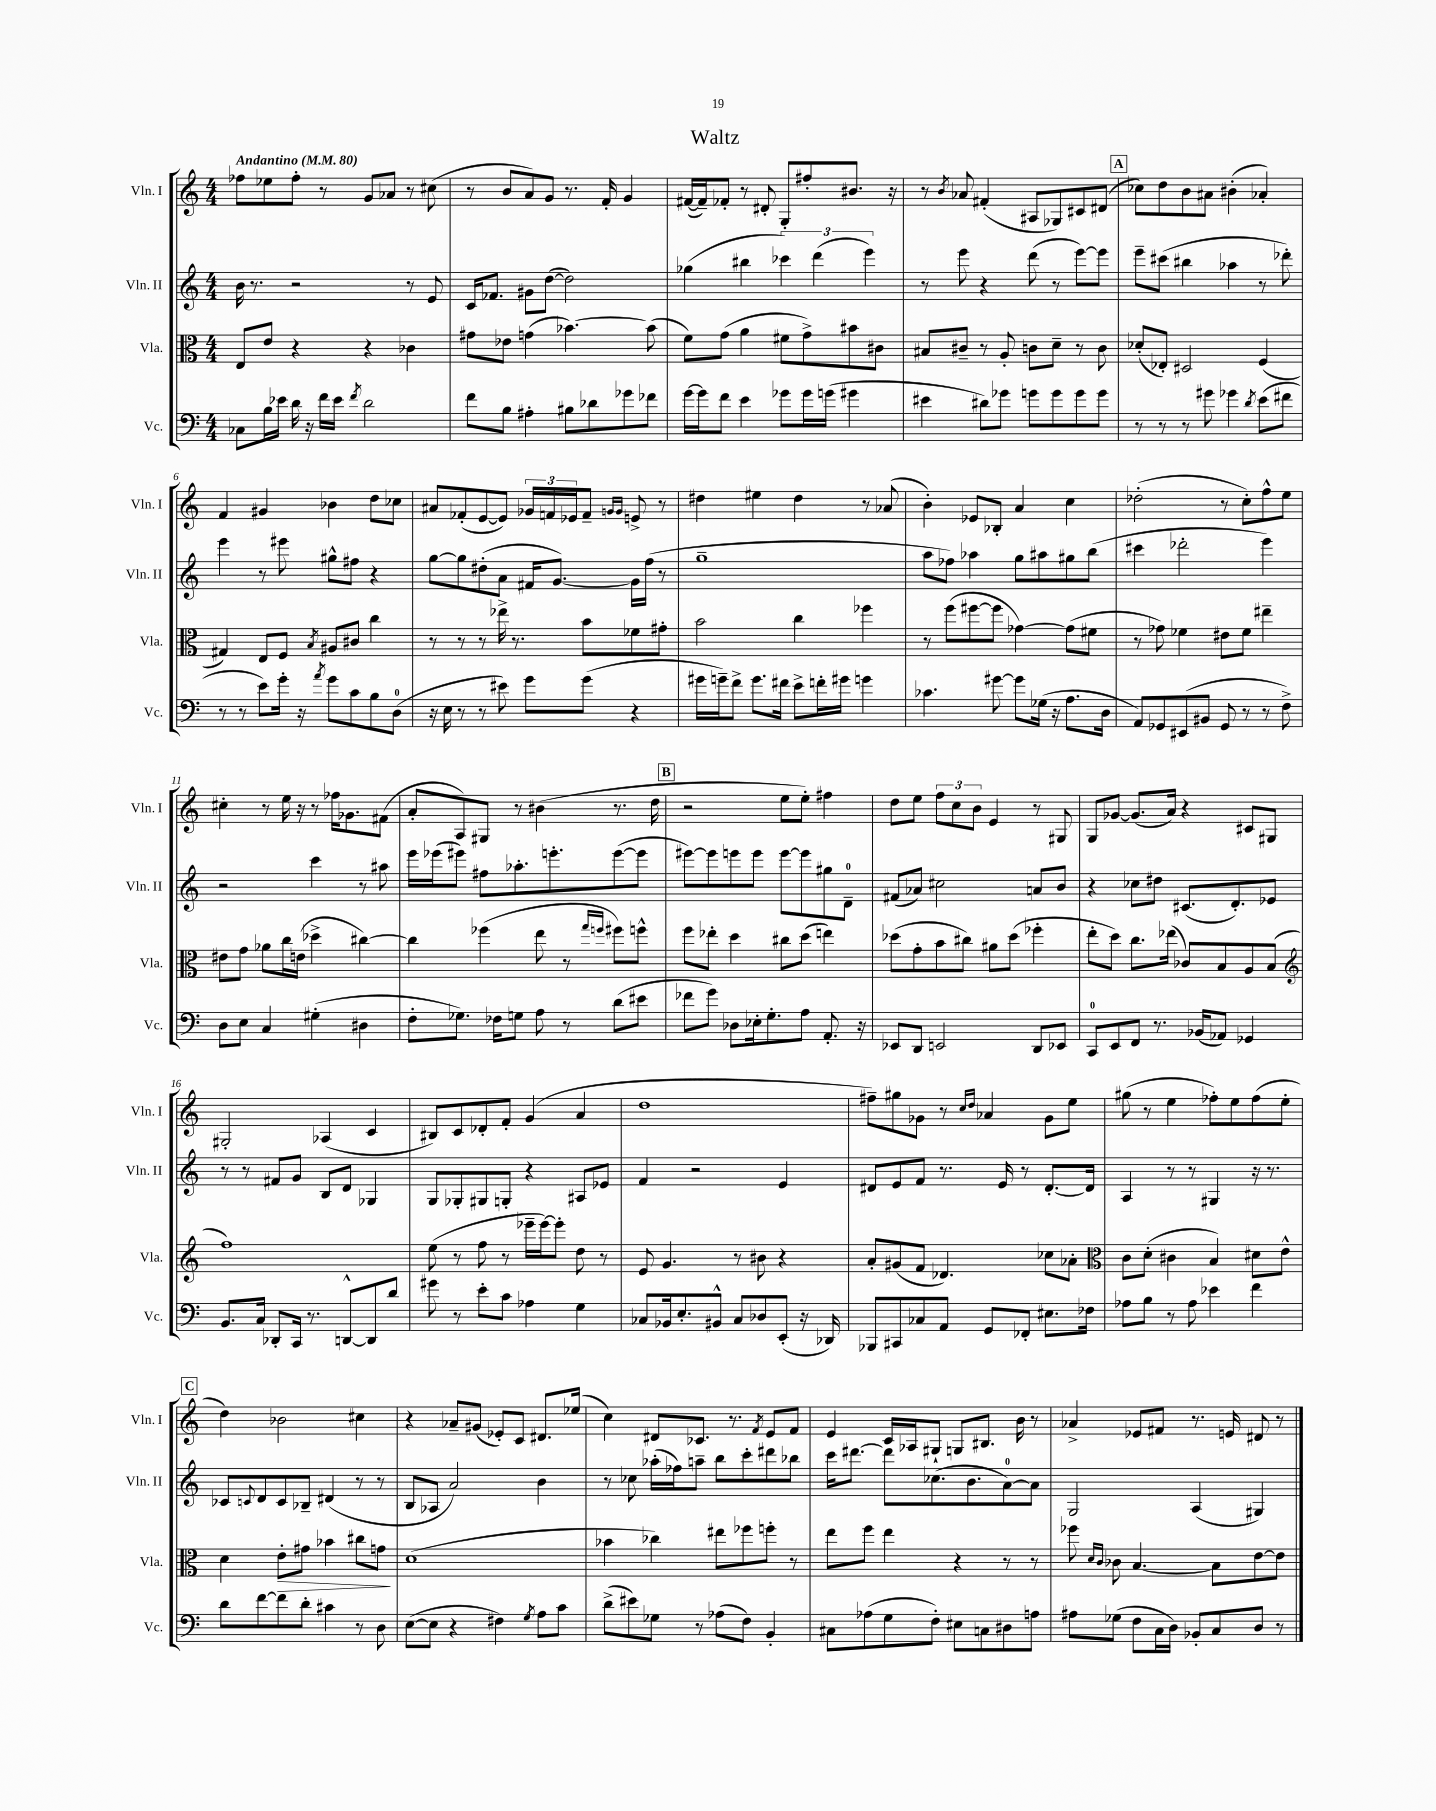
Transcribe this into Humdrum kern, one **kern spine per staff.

**kern	**kern	**dynam	**kern	**kern
*part4	*part3	*part3	*part2	*part1
*staff4	*staff3	*staff3	*staff2	*staff1
*I"Vc.	*I"Vla.	*	*I"Vln. II	*I"Vln. I
*I'Vc.	*I'Vla.	*	*I'Vln. II	*I'Vln. I
*clefF4	*clefC3	*	*clefG2	*clefG2
*k[]	*k[]	*	*k[]	*k[]
*M4/4	*M4/4	*	*M4/4	*M4/4
*MM80	*MM80	*	*MM80	*MM80
=1	=1	=1	=1	=1
!	!	!	!	!LO:TX:a:B:t=Andantino
8C-X\L	8E/L	.	16b\	8ff-X\L
.	.	.	8.r	.
16B\L	8e/J	.	.	8ee-X\
16e-X\JJ	.	.	.	.
16d\	4r	.	2r	8ff-'\J
16r	.	.	.	.
16f\LL	.	.	.	8r
16e-\JJ	.	.	.	.
8qf/	.	.	.	.
2d\	4r	.	.	8g/L
.	.	.	.	8a-X/J
.	4c-X\	.	8r	8r
.	.	.	8e/	(8cc#X\
=2	=2	=2	=2	=2
8f\L	8g#X\L	.	16c/KL	8r
.	.	.	8.f-X/J	.
8B\J	8e-X\J	.	.	8b/L
4A#X'\	(4gn\	.	8g#X\L	8a/)
.	.	.	([8dd\J	8g/J
8B#X\L	[4.b-X\)	.	2dd\])	8.r
8d-X\	.	.	.	.
.	.	.	.	16f'/
8g-X\	.	.	.	4g/
8f-X\J	(8b-\]	.	.	.
=3	=3	=3	=3	=3
[16g\LL	8f\L)	.	(4gg-X\	([16f#X/LL
16g\J]	.	.	.	16f#~/J])
8f\J	(8g\J	.	.	8f-X'/J
4e\	4a\	.	4bb#X\	8r
.	.	.	.	8d#X'/
8g-X\L	8f#X\L	.	6ccc-X\)	8G'/L
16g-\L	8g^\)	.	.	8ff#X'/
.	.	.	(6ddd\	.
(16gn\JJ	.	.	.	.
4g#X\	8b#X\	.	.	8.b#X/J
.	.	.	6eee\)	.
.	8c#X\J	.	.	.
.	.	.	.	16r
=4	=4	=4	=4	=4
4e#X\	8B#X/L	.	8r	8r
.	.	.	.	8qb/
.	8c#X~/J	.	8eee\	8a-X/
8d#X\L)	8r	.	4r	(4f#X'/
8g-X\J	8A'/	.	.	.
8gn\L	8cn\L	.	(8ddd\	8A#X/L
8g\	8d~\J	.	8r	8G-X/)
8g\	8r	.	[8eee\L)	8c#X/
8g\J	8c\	.	8eee\J]	(8d#X/J
!!LO:REH:place=s1:t=A
=5	=5	=5	=5	=5
8r	(8d-X'/L	.	8eee~\L	8cc-X\L)
8r	8E-X'/J)	.	(8ccc#X\J	8dd\
8r	2D#X/	.	4bb#X\	8b\
8g#X\	.	.	.	8a#X\J
4g-X\	.	.	4aa-X\	(4b#X'\
8qd/	.	.	.	.
(8e\L	(4F/	.	8r	4a-X'/)
8f#X\J	.	.	8ddd-X'\)	.
!!LO:LB:g=z
=6	=6	=6	=6	=6
8r	4G#X/)	.	4eee\	4f/
8r	.	.	.	.
8e\L)	8E/L	.	8r	4g#X/
16g'\Jk	8F/J	.	8eee#X\	.
16r	.	.	.	.
8qa/	8qB/	.	.	.
8g\L	8A#X/L	.	8gg#X^^\L	4b-X\
8c\	8c#X/J	.	8ff#X\J	.
8B\	4cc\	.	4r	8dd\L
(8D\J	.	.	.	8cc-X\J
=7	=7	=7	=7	=7
16r	8r	.	[8gg\L	8a#X/L
16E\	.	.	.	.
8r	8r	.	8gg\]	(8f-X'/
8r	8r	.	(8dd#X'\	[8e/
8e#X\)	16ee-X^\	.	8a\J	8e/J])
.	8.r	.	.	.
8g\L	.	.	16f#X/KL	24g-X/LL
.	.	.	.	24fn/
.	.	.	[8.g/J)	.
.	.	.	.	24e-X/J
(8g\J	8b\L	.	.	8f~/J
.	.	.	.	16qqgn/LL
.	.	.	.	16qqg/JJ
4r	8f-X\	.	16g\LL]	8en^/
.	.	.	(16ff\JJ	.
.	8g#X'\J	.	8r	8r
=8	=8	=8	=8	=8
16g#X\LL	2b\	.	1gg~	4dd#X\
16gn~\J)	.	.	.	.
8f^\J	.	.	.	.
8.g\L	.	.	.	4ee#X\
16f#X\Jk	.	.	.	.
8e^\L	4cc\	.	.	4dd#\
16fn'\L	.	.	.	.
16g#X\JJ	.	.	.	.
4gn\	4ff-X\	.	.	8r
.	.	.	.	(8a-X/
=9	=9	=9	=9	=9
4.c-X\	8r	.	8aa\L	4b'\)
.	(8ff\L	.	8ff-X\J)	.
.	[8ff#X\	.	4aa-X\	8e-X/L
[8g#X\	8ff#\J]	.	.	8B-X'/J
8g#\L]	[4g-X\)	.	8gg\L	4a/
(16G-X\Jk	.	.	8aa#X\	.
16r	.	.	.	.
8.A\L	(8g-\L]	.	8gg#X\	4cc\
.	8f#X\J	.	(8bb\J	.
16D\Jk	.	.	.	.
=10	=10	=10	=10	=10
8AA/L)	8r	.	4ccc#X\	(2dd-X'\
8GG-X/	8g-X\)	.	.	.
(8EE#X/	4f-X\	.	2ddd-X'\	.
8BB#X/J	.	.	.	.
8GG-/	8e#X\L	.	.	8r
8r	8f-\J	.	.	8cc'\L)
8r	4ee#X~\	.	4eee\)	8ff^^\
8F^\)	.	.	.	8ee\J
!!LO:LB:g=z
=11	=11	=11	=11	=11
8D\L	8e#X\L	.	2r	4cc#X'\
8E\J	8g\J	.	.	.
4C/	8a-X\L	.	.	8r
.	16cc\L	.	.	16ee\
.	(16en\JJ	.	.	16r
(4G#X'\	4dd-X^\	.	4ccc\	8r
.	.	.	.	16ff-X\KL
.	.	.	.	8.g-X\
4D#X\	[4cc#X\)	.	8r	.
.	.	.	8aa#X\	(8f#X\J
=12	=12	=12	=12	=12
8F'\L	4cc#\]	.	16eee\LL	8a'/L
.	.	.	(16eee-X\J	.
8.G-X\J)	.	.	8eee#X\J)	8A/)
.	(4ff-X\	.	8ff#X\L	8G#X/J
16F-X\KL	.	.	.	.
8Gn\J	.	.	8.aa-X'\	8r
8A\	8ee\	.	.	(4b#X\
.	.	.	8.eeen'\	.
8r	8r	.	.	.
.	16qqgg/LL	.	.	.
.	16qqffn/JJ	.	.	.
(8d\L	8ff#X\L)	.	([8eee\	8.r
8e#X\J	8ffn^^\J	.	8eee\J]	.
.	.	.	.	16dd\
!!LO:REH:place=s1:t=B
=13	=13	=13	=13	=13
8f-X\L	8ff\L	.	[8eee#X\L)	2r
8g\J)	8ee-X'\J	.	8eee#\]	.
8D-X\L	4dd\	.	8eeen\	.
16E-X'\k	.	.	8eee\J	.
8.G'\	.	.	.	.
.	8cc#X\L	.	[8eee\L	8ee\L
8A\J	(8dd\J	.	8eee\]	8ee'\J)
8.AA'/	4een\)	.	8gg#X\	4ff#X\
.	.	.	8d~\J	.
16r	.	.	.	.
=14	=14	=14	=14	=14
8EE-X/L	(8dd-X\L	.	(8f#X/L	8dd\L
8DD/J	8g'\	.	8a-X/J)	8ee\J
2EEn/	8b\	.	2cc#X\	12ff\L
.	.	.	.	12cc\
.	8cc#X\J)	.	.	.
.	.	.	.	12b\J
.	8a#X\L	.	.	4e/
.	(8dd-\J	.	.	.
8DD/L	4ff-X'\	.	8an/L	8r
8EE-X/J	.	.	8b/J	8G#X/
=15	=15	=15	=15	=15
8CC/L	8ee'\L	.	4r	8G/L
8EE/	8dd\J)	.	.	[8g-X/J
8FF/J	8.cc\L	.	8cc-X\L	(8.g-/L]
8.r	.	.	8dd#X\J	.
.	(16ee-X\Jk	.	.	16a/Jk)
.	8c-X/L)	.	(8.c#X/L	4r
(16BB-X/KL	.	.	.	.
8AA-X/J)	8B/	.	.	.
.	.	.	8.d'/)	.
4GG-X/	8A/	.	.	8c#X/L
.	(8B/J	.	8e-X/J	8G#X/J
!!LO:LB:g=z
=16	=16	=16	=16	=16
*	*clefG2	*	*	*
8.BB/L	1ff)	.	8r	2G#X'/
.	.	.	8r	.
16C/Jk	.	.	.	.
8DD-X'/L	.	.	8f#X/L	.
16CC/Jk	.	.	8g/J	.
8.r	.	.	.	.
.	.	.	8B/L	(4A-X/
[8DDn^^/L	.	.	8d/J	.
8DD/]	.	.	4G-X/	4c/
8d/J	.	.	.	.
=17	=17	=17	=17	=17
8g#X\	(8ee\	.	8G/L	8B#X/L)
8r	8r	.	8G-X'/	8c/
8e'\L	8ff\	.	8G#X/	8d-X'/
8c\J	8r	.	8Gn'/J	8f'/J
4A-X\	16eee-X~\LL	.	4r	(4g/
.	[16eee-\J)	.	.	.
.	8eee-'\J]	.	.	.
4G\	8dd\	.	8A#X/L	4a/
.	8r	.	8e-X/J	.
=18	=18	=18	=18	=18
8C-X/L	8e/	.	4f/	1dd
16BB-X/k	4.g/	.	.	.
8.E'/	.	.	.	.
.	.	.	2r	.
8BB#X^^/J	.	.	.	.
8C-/L	8r	.	.	.
8D-X/	8b#X\	.	.	.
(8EE'/J	4r	.	4e/	.
16r	.	.	.	.
16DD-X/)	.	.	.	.
=19	=19	=19	=19	=19
8BBB-X/L	8a'/L	.	8d#X/L	8ff#X~\L)
8CC#X/	(8g#X/	.	8e/	8gg#X\
8C-X/	8f/J	.	8f/J	8g-X\J
8AA/J	4.d-X/)	.	8.r	8r
.	.	.	.	16qqcc/LL
.	.	.	.	16qqdd/JJ
8GG/L	.	.	.	4a-X/
.	.	.	16e/	.
8FF-X'/J	.	.	8r	.
8.E#X\L	8cc-X\L	.	[8.d#'/L	8g-\L
.	8a-X'\J	.	.	8ee\J
16F-X\Jk	.	.	16d#/Jk]	.
=20	=20	=20	=20	=20
*	*clefC3	*	*	*
8A-X\L	8c\L	.	4A/	(8gg#X\
8B\J	(8d'\J	.	.	8r
8r	4c#X\	.	8r	4ee\
8A-\	.	.	8r	.
4e-X\	4B/)	.	4G#X/	8ff-X'\L)
.	.	.	.	8ee\
4f\	8d#X\L	.	16r	(8ff-\
.	.	.	8.r	.
.	8e^^\J	.	.	8ee'\J
!!LO:LB:g=z
!!LO:REH:place=s1:t=C
=21	=21	=21	=21	=21
8d\L	4d\	.	8c-X/L	4dd\)
.	.	.	8qqcn/	.
[8f\	.	.	8d/	.
!	!	!LO:HP:b	!	!
8f\]	8e'\L	>	8c/	2b-X\
8d'\J	8g#X\J	.	8B-X~/J	.
4c#X\	4b-X\	.	(4d#X/	.
8r	8cc#X\L	.	8r	4cc#X\
8D\	8gn\J	.	8r	.
.	.	]	.	.
=22	=22	=22	=22	=22
([8E\L	(1d	.	8B/L	4r
8E\J]	.	.	8A-X/J	.
4r	.	.	2a/)	8a-X~/L
.	.	.	.	(8g#X/J
4F#X\)	.	.	.	8e-X'/L)
.	.	.	.	8c/J
8qG/	.	.	.	.
8A\L	.	.	4b\	8.d#X/L
8c\J	.	.	.	.
.	.	.	.	(16ee-X/Jk
=23	=23	=23	=23	=23
(8d^\L	4b-X\	.	8r	4cc\)
8e#X\)	.	.	8cc-X\	.
8G-X\J	4cc-X\)	.	(16aa-X'\LL	8d#X/L
.	.	.	16ff-X\J)	.
8r	.	.	8aan~\J	8.c-X/J
(8A-X\L	8ee#X\L	.	8bb\L	.
.	.	.	.	8.r
8F\J)	8ff-X\	.	8ccc'\	.
.	.	.	.	8qf/
4BB'/	8ffn'\J	.	8ddd#X\	8e/L
.	8r	.	8bb-X\J	8f/J
=24	=24	=24	=24	=24
8C#X\L	8ee\L	.	16ccc\KL	4e/
.	.	.	[8.ddd#X\J	.
(8A-X\	8ff\J	.	.	.
8G\	4ee\	.	8ddd#\L]	16c/LL
.	.	.	.	16A-X/J
8F'\J)	.	.	(8.cc-X\	8G#X`/J
8E#X\L	4r	.	.	8Gn/L
.	.	.	8.b\	.
8Cn\	.	.	.	8.B#X/J
8D#X\	8r	.	[8a\)	.
.	.	.	.	16b\
8An\J	8r	.	8a\J]	8r
=25	=25	=25	=25	=25
8A#X\L	8ff-X\	.	2G/	4a-X^/
.	16qqd/LL	.	.	.
.	16qqc/JJ	.	.	.
(8G-X\J	8c-X\	.	.	.
8F\L	[4.B/	.	.	8e-X/L
16C\L	.	.	.	8f#X/J
16D\JJ)	.	.	.	.
8BB-X'/L	.	.	(4A/	8.r
8C/	8B\L]	.	.	.
.	.	.	.	16en/
8D/J	[8e\	.	4G#X/)	8d#X/
8r	8e\J]	.	.	8r
==	==	==	==	==
*-	*-	*-	*-	*-
